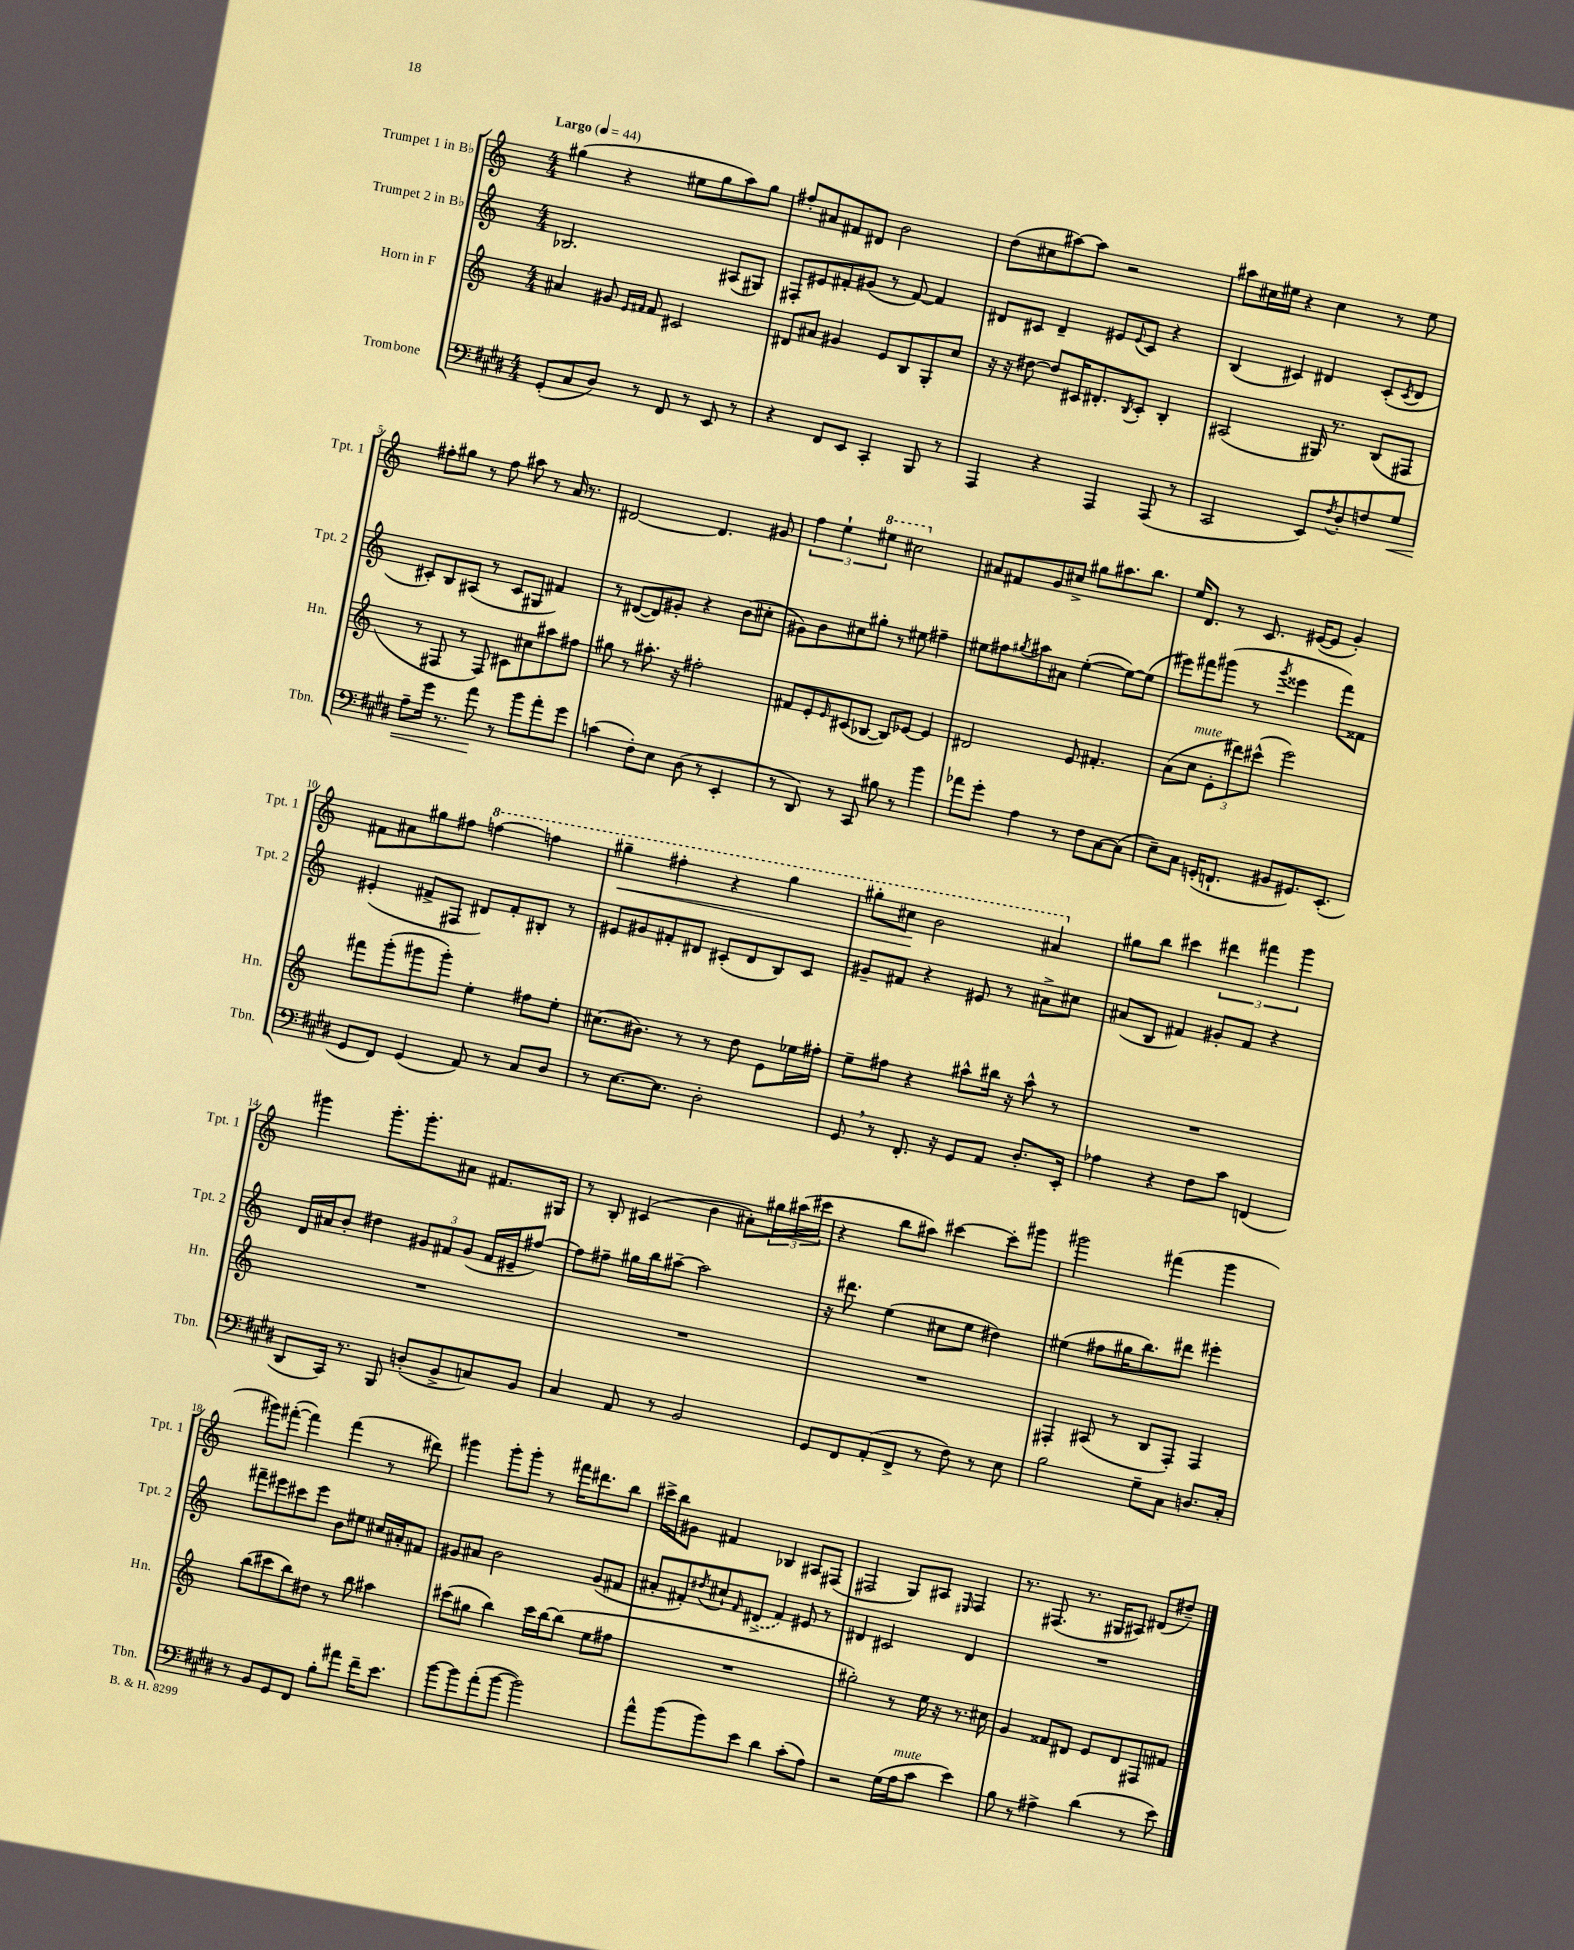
<<
\new StaffGroup <<
\new Staff = "s0" \with { instrumentName = "Trumpet 1 in Bb" shortInstrumentName = "Tpt. 1" } {
    \clef treble \key c \major \numericTimeSignature \time 4/4 \tempo "Largo" 4 = 44
    gis''4( r4 eis''8 gis''8 a''8) gis''8 |
    fis''8-. ais'8 fis'8 dis'8 b'2 |
    d''8( cis''8 ais''8~) ais''8 r2 |
    ais''8 cis''16 eis''16 r4 cis''4 r8 eis''8 |
    fis''8-. gis''8 r8 fis''8 ais''8 r8 a'16 r8. |
    dis'2~ dis'4. gis'8 |
    \tuplet 3/2 { f''4 e''4-! \ottava #1 eis'''4 } cis'''2 \ottava #0 |
    ais'8 fis'8 g'8 cis''8-> gis''8 ais''8. b''8. |
    e''16 d'8. r8 c'8. eis'16~( eis'8 g'4-.) |
    fis'8 ais'8 gis''8 fis''8 \ottava #1 f'''!4~ f'''!4 |
    gis'''4--\< fis'''4-. r4 gis'''4 |
    gis'''8-. cis'''8\! b''2 ais''4 \ottava #0 |
    gis''8 b''8 cis'''4 \tuplet 3/2 { dis'''4 fis'''4 g'''4 } |
    gis'''4 gis'''8.-. gis'''8.-. ais'8 fis'8. gis16 |
    r8 b8-. cis'4( b'4 ais'8-.) \tuplet 3/2 { gis''16 ais''16( cis'''16 } |
    r4 b''8 ais''8) cis'''4~ cis'''8-. gis'''8 |
    gis'''2 fis'''4( gis'''4 |
    gis'''8) fis'''8~-.( fis'''4) fis'''4( r8 dis'''8) |
    gis'''4 gis'''8-. gis'''8-. r8 fis'''16 dis'''8. b''8 |
    cis'''16-> b''16 gis'8 fis'4 bes4 ais8 fis8( |
    fis2 g8) ais8 \grace { eis16 } fis4 |
    r8. fis8.( r8. gis16 ais8) dis'8( dis''8--) \bar "|." |
}
\new Staff = "s1" \with { instrumentName = "Trumpet 2 in Bb" shortInstrumentName = "Tpt. 2" } {
    \clef treble \key c \major \numericTimeSignature \time 4/4
    bes2. ais8( gis8) |
    fis8-. eis'8 fis'8-. gis'8( r8 fis'8~) fis'4 |
    dis'8 cis'8 dis'4-- eis'8 \appoggiatura { eis'8 } cis'8 r4 |
    b4( cis'4) dis'4 cis'8-.( \acciaccatura { cis'8 } dis'8 |
    cis'8-.) b8 ais8( r8 cis'8 gis8 fis'4) |
    r8 dis'8~( dis'8) gis'8-. r4 b'8( cis''8-. |
    gis'8) b'8 cis''8 gis''8-. r8 eis''8 fis''4-- |
    eis''8 fis''8 \acciaccatura { gis''8 } ais''8 ais'8 eis''4~-.( eis''8~) eis''8( |
    eis'''8) fis'''8 gis'''8( r8 \acciaccatura { gis'''8 } eisis'''4 fis'''8) fisis'8 |
    eis'4-.( fis'8-> fis8 dis'8) fis'8-. bis8-. r8 |
    eis'8 gis'8 fis'8-. dis'8 cis'8-.( dis'8 b8) cis'8 |
    gis'8-- fis'8 r4 eis'8 r8 ais'8-> cis''8 |
    ais'8( b8 fis'4) gis'8-. fis'8 r4 |
    d'16 ais'16 b'8-. dis''4 \tuplet 3/2 { gis'8 fis'8 gis'8( } fis'16 eis'16-- fis''8~) |
    fis''8 fis''8-- gis''16 b''16 ais''8~-- ais''2 |
    r16 dis'''8. e''4( cis''8 e''8 dis''4) |
    eis''4( fis''8 gis''16 b''8.) dis'''8 eis'''4-. |
    fis'''8-- eis'''8 cis'''8 eis'''8 b'8 eis''8 cis''16 ais'16-. fis'8 |
    gis'8 ais'8 b'2 gis'8( fis'8 |
    ais'8-. fis'8-.) \acciaccatura { dis''8 } cis''8-! \grace { fis'16 } \once \slurDashed dis'8->( fis'4) eis'8 r8 |
    dis'4 cis'2 dis'4 |
    R1 \bar "|." |
}
\new Staff = "s2" \with { instrumentName = "Horn in F" shortInstrumentName = "Hn." } {
    \clef treble \key c \major \numericTimeSignature \time 4/4
    ais'4 gis'8 \grace { e'16 fis'16 } fis'8 cis'2 |
    dis'8 ais'8 gis'4 e'8 b8 g8-. c''8 |
    r16 r16 dis''8~ dis''8 cis'16 dis'8.-. \acciaccatura { b8 } cis'8-. b4-. |
    ais2( gis16) r8. b8( fis8 |
    r8 fis8 r8 fis8) cis'8 cis''8 ais''8 fis''8 |
    gis''8 r8 ais''8.-. r16 fis''2-. |
    fis'8 e'8-. \grace { e'16 } cis'8( bes8~ bes8) ees'8~ ees'4 |
    dis'2 e'8 fis'4.-. |
    a'8( c''8^\markup { \italic "mute" } \tuplet 3/2 { e'8-. dis'''8) cis'''8-^( } e'''2) |
    fis'''8 g'''8-.( gis'''8 gis'''8-.) e''4-. fis''8 e''8-. |
    cis''8.( bis'8.) r8 r8 d''8 e'8 ees''16 fis''16-. |
    e''8-- fis''8 r4 ais''8-^ bis''16 r16 ais''8-^ r8 |
    R1 |
    R1 |
    R1 |
    R1 |
    fis4-. ais8( r8 b8 fis8-.) fis4 |
    b''8( cis'''8 b''8) dis''8 r8 b''8 ais''4 |
    cis'''8( gis''8 b''4) cis'''16 b''16~ b''8( e''8 fis''8 |
    R1 |
    gis''2-.) r8 e''16 r16 r8. cis''16 |
    g'4 fisis'8 dis'8 e'8 dis'8 fis8 fis'8 \bar "|." |
}
\new Staff = "s3" \with { instrumentName = "Trombone" shortInstrumentName = "Tbn." } {
    \clef bass \key e \major \numericTimeSignature \time 4/4
    gis,8-.( cis8 dis8) r8 fis,8 r8 e,8 r8 |
    r4 fis,8 e,8 cis,4-. b,,8 r8 |
    a,,4 r4 a,,4 a,,8( r8 |
    cis,2 e,8) \acciaccatura { fis8 } dis8-. f8 gis8\< |
    a8-- gis'16 r8. a'8\! r8 b'8 a'8-. gis'8 |
    c'4( fis8-.) e8 dis8( r8 e,4-. |
    r8 dis,8) r8 cis,8 bis8 r8 b'4 |
    aes'8 gis'8-. a4 r8 fis8 cis8~ cis8( |
    e8--) cis8 g,16-.( f,8.-! bis,8 gis,8.) e,8.-.( |
    gis,8 fis,8) gis,4( a,8) r8 cis8 dis8 |
    r8 e8.~ e8. dis2-. |
    gis,8 \breathe r8 fis,8.-. r16 gis,8 a,8 dis8.-. e,16-. |
    aes4 r4 fis8 cis'8 f,4( |
    dis,8 cis,16) r8. b,,8 d8-.( b,8-> c8) b,8 |
    cis4 a,8 r8 b,2 |
    gis,8 fis,8 a,8-.( fis,8-> r8 fis8) r8 e8 |
    b2 gis8-- cis8 d8. cis16-. |
    r8 b,8 gis,8 fis,8 b8-. ais'8 fis'16-- e'8. |
    b'8~ b'8 a'8-.( b'8~ b'2) |
    a'8-^ b'8( b'8) e'8 dis'4 cis'8-.( a8) |
    r2 gis16( a16^\markup { \italic "mute" } cis'8 e'4) |
    b8 r8 ais4-> dis'4( r8 e'8) \bar "|." |
}
>>
>>
